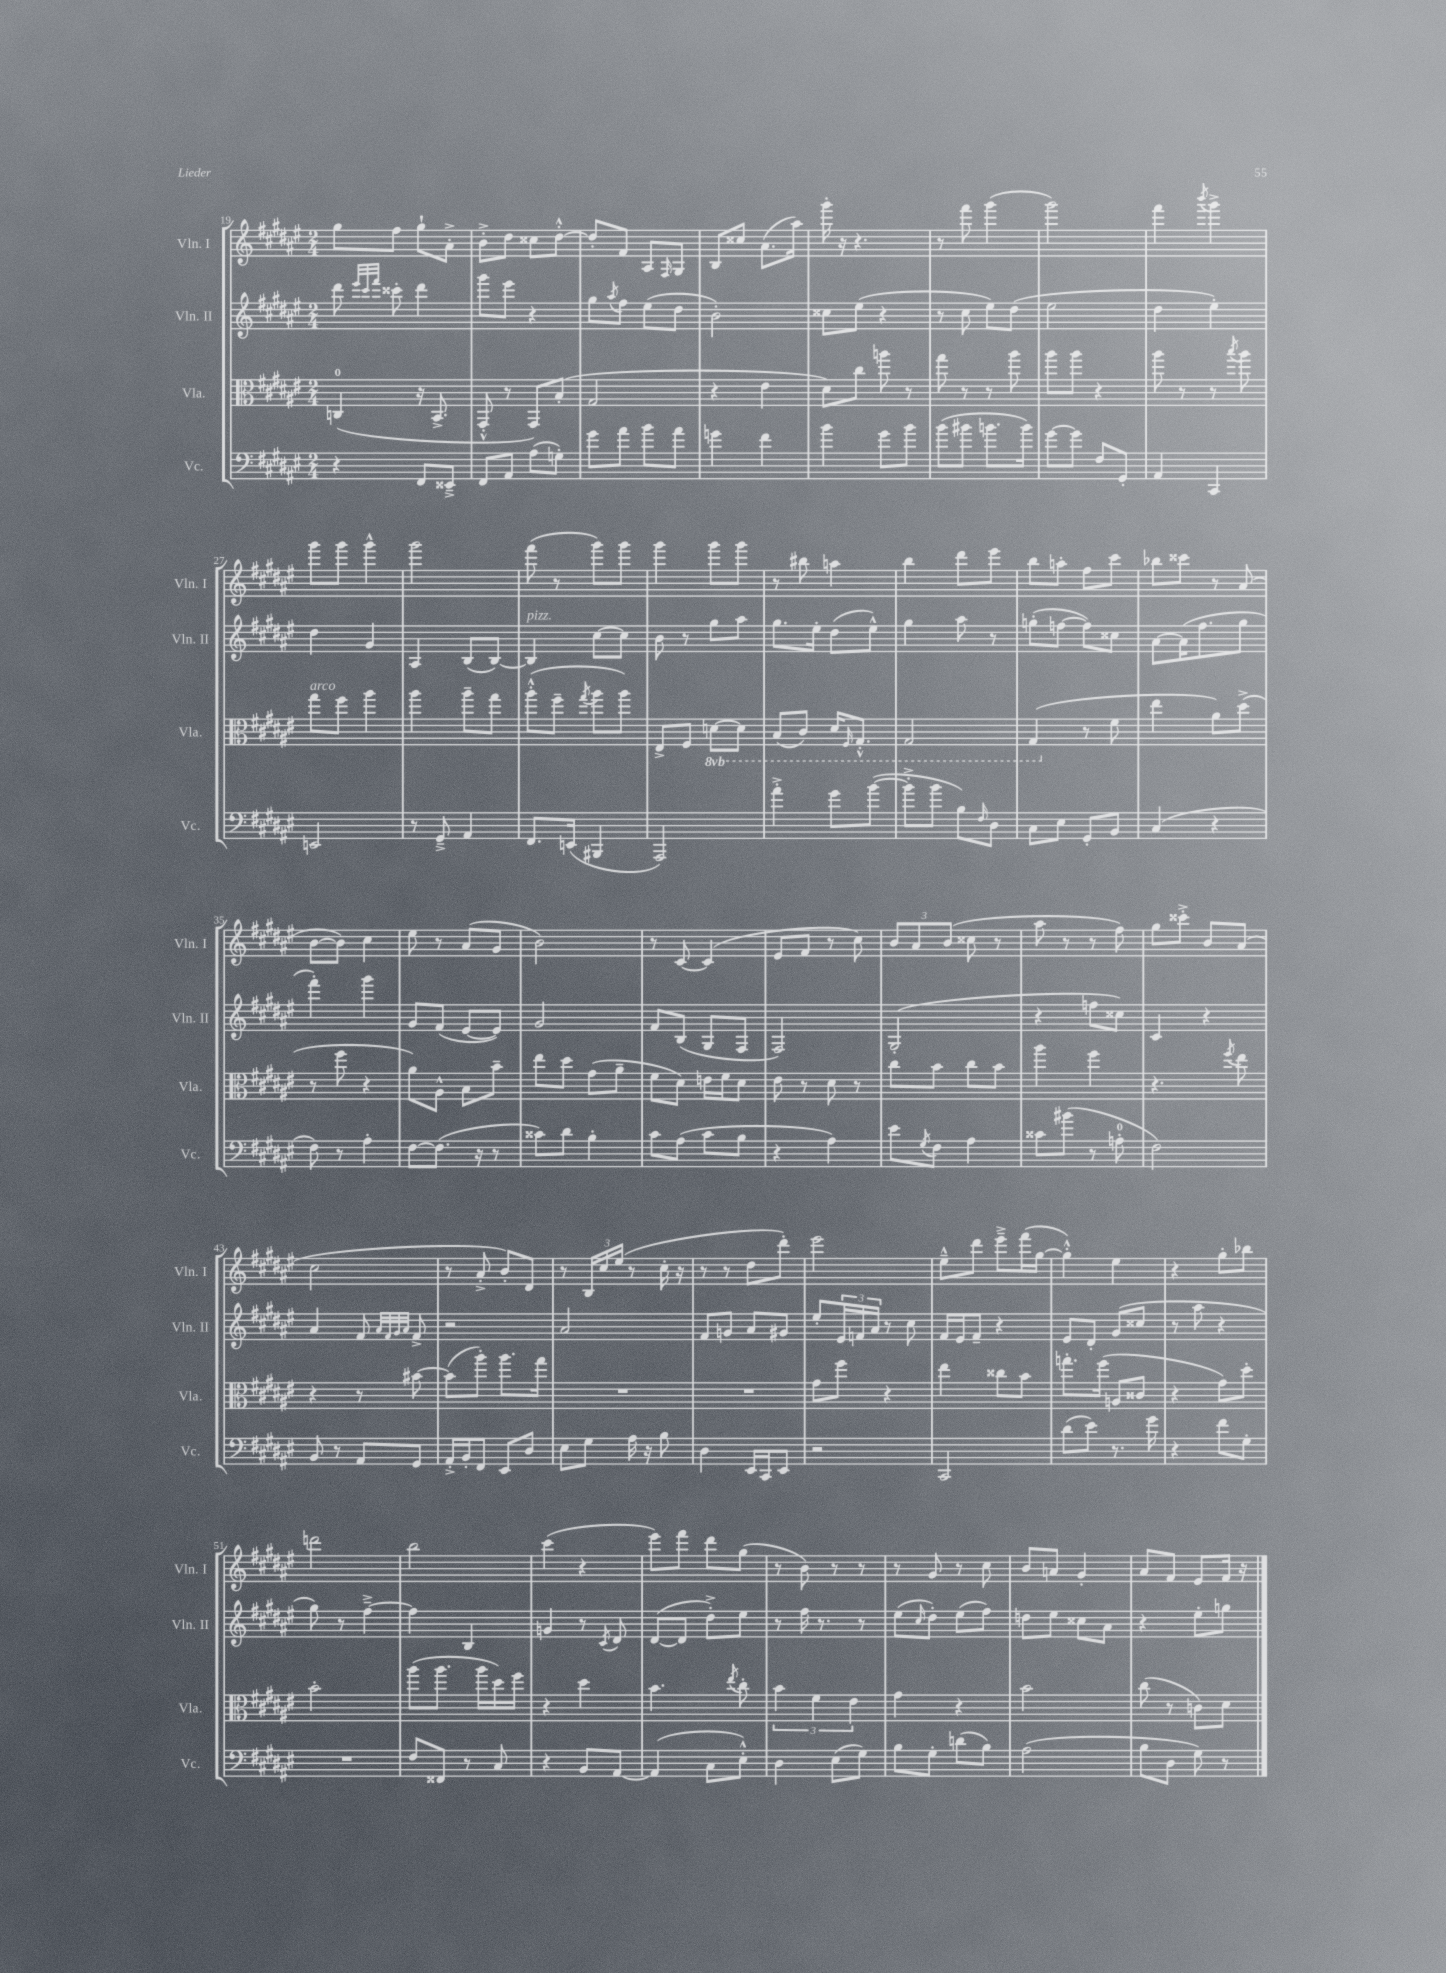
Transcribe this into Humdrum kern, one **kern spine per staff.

**kern	**kern	**kern	**kern
*staff4	*staff3	*staff2	*staff1
*clefF4	*clefC3	*clefG2	*clefG2
*k[f#c#g#d#a#e#]	*k[f#c#g#d#a#e#]	*k[f#c#g#d#a#e#]	*k[f#c#g#d#a#e#]
*M2/4	*M2/4	*M2/4	*M2/4
4r	(4C	8ddd#	8gg#
.	.	32qqeee#	.
.	.	32qqccc#	.
.	.	32qqfff#	.
.	.	8ccc##'	8ff#
8FF#	16r	4ddd#	8gg#`
.	8.BB^	.	.
8EE##~^	.	.	8a#'^
=	=	=	=
8FF#	8GG#'^^	8ggg#	8b'^
8AA#	8r	8eee#	8dd#
(8A#	8GG#)	4r	8cc##
8G')	(8B'	.	[8dd#'^^
=	=	=	=
8g#	2G#	8gg#	8dd#']
.	.	8qaa#	.
8a#	.	8ff#	8f#
8b	.	(8ee#	8A#
.	.	.	16qqF#
8a#	.	8dd#	8G#
=	=	=	=
4g	4r	2b')	8B
.	.	.	8cc##
4f#	4e#	.	(8.a#
.	.	.	16aa#)
=	=	=	=
4b	8d#)	8cc##	16ggg#'
.	.	.	16r
.	8cc#	(8ee#	4.r
8g#	8aa	4r	.
8b	8r	.	.
=	=	=	=
(8b	8gg#	8r	8r
8b#	8r	8cc#	8fff#
8.b	8r	8ee#)	(4ggg#
.	8aa#	(8dd#	.
16b)	.	.	.
=	=	=	=
[8g#	8aa#	2ee#	2ggg#)
8g#]	8aa#	.	.
8F#	4r	.	.
8GG#'	.	.	.
=	=	=	=
4AA#	8aa#	4dd#	4fff#
.	8r	.	.
.	.	.	8qbbb
4CC#	8r	4ee#')	4ggg#^
.	8qbb	.	.
.	8aa#	.	.
=	=	=	=
2EE	8gg#	4dd#	8ggg#
.	8ff#	.	8ggg#
.	4aa#	4g#	4ggg#^^
=	=	=	=
8r	4aa#	4A#	2ggg#
8GG#~^	.	.	.
4AA#	8aa#~	(8B	.
.	8gg#	[8B)	.
=	=	=	=
8.FF#	(8aa#'^^	4B]	(8fff#
.	8ff#~	.	8r
(16EE	.	.	.
.	8qgg#	.	.
4BBB#	8aa#	[8cc#	8ggg#)
.	8aa#)	8cc#]	8ggg#
=	=	=	=
2AAA#)	8E#^	8b	4ggg#
.	8F#	8r	.
.	[8D	8gg#	8ggg#
.	8D]	8aa#	8ggg#
=	=	=	=
4a#'^	(8BB	8.gg#	8r
.	8C#)	.	8bb#
.	.	16ee#'	.
8g#	16D#	(8dd#	4aa
.	16qqFF#	.	.
.	8.GG#'^^	.	.
([8b	.	8ee#^^)	.
=	=	=	=
8b'^]	2GG#	4gg#	4bb
8b	.	.	.
8B)	.	8aa#	8ddd#
16qqF#	.	.	.
8D#	.	8r	8eee#
=	=	=	=
8C#	(4GG#	(8gg'	8bb
8E#	.	[8ff	8aa'
8GG#'	8r	8ff])	8ff#
8BB	8f#	8cc##	8ccc#
=	=	=	=
(4C#	4ee#	[8a#	8bb-
.	.	(16a#]	8ccc##
.	.	8.ff#	.
4r	8a#)	.	8r
.	(8dd#^	8gg#	(8a#
=	=	=	=
8F#)	8r	4fff#')	[8b
8r	8ff#	.	8b])
4A#'	4r	4ggg#	4cc#
=	=	=	=
[8F#	8a#)	8g#	8ee#
(8.F#]	8A#^^	(8f#	8r
.	8B	[8e#	(8a#
16r	.	.	.
8r	8b~	8e#])	8g#
=	=	=	=
8c##)	8ee#	2g#	2b)
8d#	8dd#	.	.
4B'	(8g#	.	.
.	8a#~	.	.
=	=	=	=
8c#	8f#	8f#	8r
(8A#	8d#)	(8B	[8c#
8c#	16e	8G#	(4c#]
.	16f#	.	.
8B	8d#	8F#	.
=	=	=	=
4r	8e#	2F#)	8e#
.	8r	.	8f#
4A#)	8d#	.	8r
.	8r	.	8cc#)
=	=	=	=
8e#	8cc#	(2G#'	12b
.	.	.	12a#
8qG#	.	.	.
8F#	8b	.	.
.	.	.	(12b
4A#	8cc#	.	8cc##
.	8b	.	8r
=	=	=	=
8c##	4aa#	4r	8aa#
(8b#	.	.	8r
8r	4ff#	8ff	8r
8A'	.	8cc##)	8ff#)
=	=	=	=
2F#)	4.r	4c#	8gg#
.	.	.	8ccc##'^
.	.	4r	8b
.	8qff#	.	.
.	8ee#	.	(8a#
=	=	=	=
8BB	4r	4a#	2cc#
8r	.	.	.
8AA#	8r	8f#	.
.	.	32qqa#	.
.	.	32qqf#	.
.	.	32qqg#	.
.	.	32qqa#	.
8GG#	[8b#	8f#^	.
=	=	=	=
16AA#'^	(8b#]	2r	8r
16BB'	.	.	.
8FF#	8aa#')	.	8a#'^
8EE#	8.aa#	.	8b')
8D#	.	.	8d#
.	16gg#	.	.
=	=	=	=
8E#	2r	2a#	8r
8G#	.	.	24B
.	.	.	24cc#
.	.	.	(24ee#
16A#	.	.	8r
16r	.	.	.
8B	.	.	16cc#'
.	.	.	16r
=	=	=	=
4D#	2r	8f#	8r
.	.	8g	8r
16EE#	.	8a#	8dd#
16CC#	.	.	.
8EE#	.	8g#	8ddd#')
=	=	=	=
2r	8g#	8ee#'	2eee#
.	8ff#	24e#	.
.	.	24f	.
.	.	24a#	.
.	4r	8r	.
.	.	8cc#	.
=	=	=	=
2CC#	4ee#	16f#	8ee#~^^
.	.	16e#	.
.	.	8f#~	8ddd#
.	8cc##	4r	8eee#~^
.	8b	.	(16fff#
.	.	.	[16gg#
=	=	=	=
(8d#	8.gg'	8e#	4gg#'^^])
8e#)	.	8d#'	.
.	(16ff#	.	.
8.r	8A	(8g#	4ee#
.	8c##	8cc##	.
16g#	.	.	.
=	=	=	=
4r	4r	8r	4r
.	.	8aa#	.
8f#	8g#)	4r	8gg#'
8G#'	8dd#'	.	8bb-
=	=	=	=
2r	2b'	8gg#)	2ddd
.	.	8r	.
.	.	[4ff#~^	.
=	=	=	=
8F#	(8aa#	4ff#]	2bb
8FF##	8.aa#	.	.
8r	.	4B	.
.	16aa#	.	.
8C#	16dd#)	.	.
.	16ff#	.	.
=	=	=	=
4r	4r	4g	(4ccc#
8BB	4dd#	8r	4r
.	.	8qc#	.
[8AA#	.	8d#	.
=	=	=	=
(4AA#]	4.b	([8d#	8eee#)
.	.	8d#]	8fff#
8C#	.	8dd#'^)	8ddd#
.	8qee#	.	.
8E#'^^)	8cc#'	8ee#	(8gg#
=	=	=	=
4D#	6b	8r	8r
.	.	16ff#	8b)
.	6f#	.	.
.	.	8.r	.
(8E#	.	.	8r
.	6e#	.	.
8G#)	.	8r	8r
=	=	=	=
8B	4g#	(8ee#	8r
.	.	16qqcc#	.
8G#'	.	8dd#')	8g#
(8d	4r	(8ee#	8r
8B)	.	8ff#)	8cc#
=	=	=	=
(2A#	2b	8dd	8b
.	.	8ee#	8a
.	.	8cc##	4g#'
.	.	8a#	.
=	=	=	=
8B	(8cc#	4r	8a#
8D#	8r	.	8f#
8G#)	8c)	8ee#'	8e#
8r	8d#	8gg	16f#
.	.	.	16r
==	==	==	==
*-	*-	*-	*-
